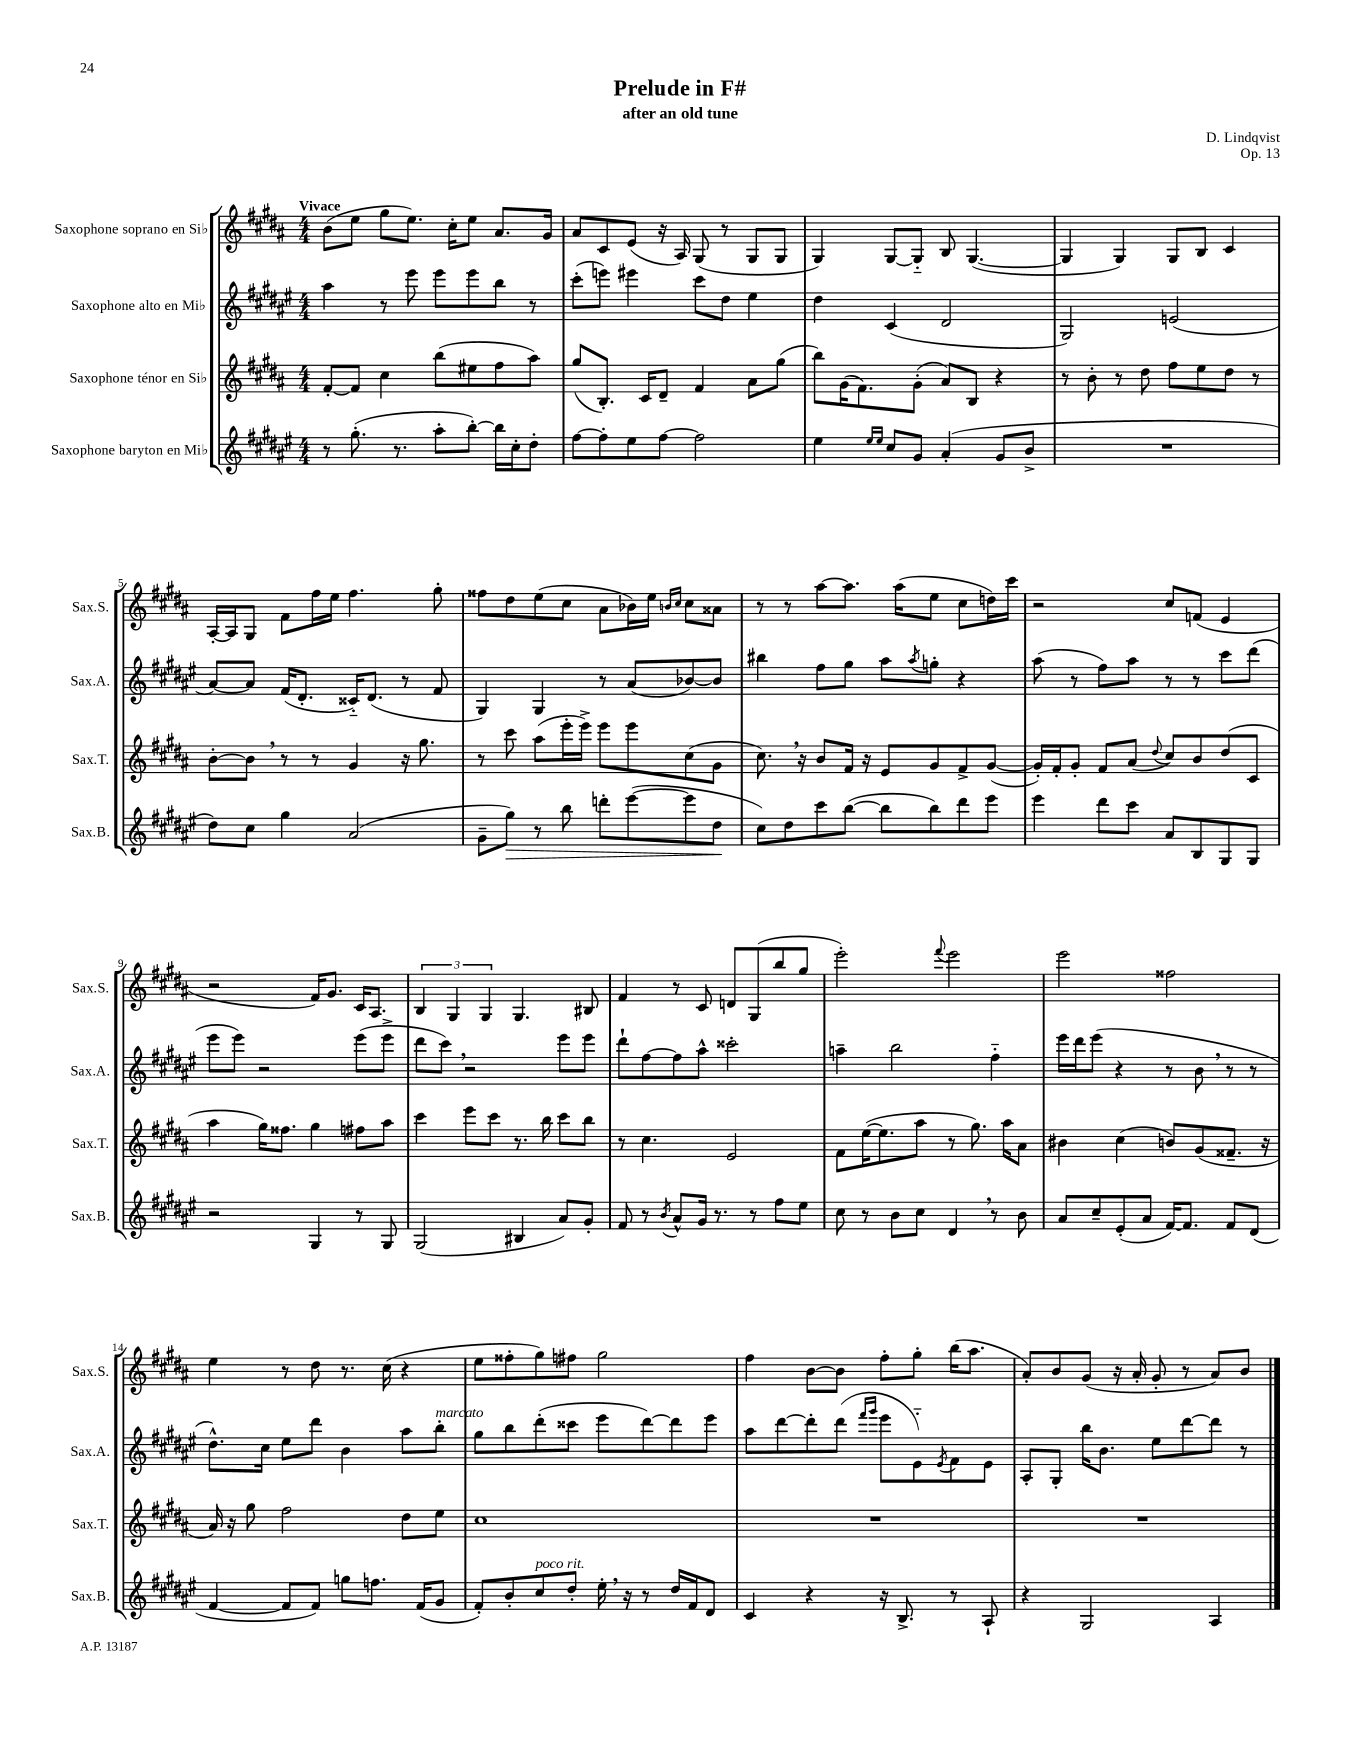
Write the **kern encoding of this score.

**kern	**kern	**kern	**kern
*staff4	*staff3	*staff2	*staff1
*clefG2	*clefG2	*clefG2	*clefG2
*k[f#c#g#d#a#e#]	*k[f#c#g#d#a#]	*k[f#c#g#d#a#e#]	*k[f#c#g#d#a#]
*M4/4	*M4/4	*M4/4	*M4/4
8r	[8f#'/L	4aa#\	(8b\L
(8.gg#'\	8f#/]J	.	8ee\J
.	4cc#\	8r	8gg#\L
8.r	.	.	.
.	.	8eee#\	8.ee\J)
8aa#'\L	(8bb\L	8eee#\L	.
.	.	.	16cc#'\LK
[8bb'\J)	8ee#\	8eee#\	8ee\J
16bb\]LL	8ff#\	8bb\J	8.a#/L
16cc#'\J	.	.	.
8dd#'\J	8aa#\J)	8r	.
.	.	.	16g#/Jk
=	=	=	=
[8ff#\L	(8gg#/L	(8ccc#'\L	8a#/L
8ff#'\]	8.B'/J)	8eee\J)	8c#/
8ee#\	.	4eee#\	(8e/J
.	16c#/LK	.	.
[8ff#\J	8d#~/J	.	16r
.	.	.	16A#/)
2ff#\]	4f#/	8ccc#\L	(8G#/
.	.	8dd#\J	8r
.	8a#\L	4ee#\	8G#/L
.	(8gg#\J	.	8G#/J
=	=	=	=
4ee#\	8bb\L)	4dd#\	4G#/)
.	(16g#\K	.	.
.	8.f#\)	.	.
16qqee#/LL	.	.	.
16qqee#/JJ	.	.	.
8cc#/L	.	(4c#/	[8G#/L
8g#/J	(8g#'\J	.	8G#'~/]J
(4a#'/	8a#/L)	2d#/	8B/
.	8B/J	.	([4.G#/
8g#/L	4r	.	.
8b^/J	.	.	.
=	=	=	=
1r	8r	2G#/)	4G#/]
.	8b'\	.	.
.	8r	.	4G#/)
.	8dd#\	.	.
.	8ff#\L	(2e/	8G#/L
.	8ee\	.	8B/J
.	8dd#\J	.	4c#/
.	8r	.	.
=	=	=	=
8dd#\L)	[8b'\L	[8a#/L)	[16A#'/LL
.	.	.	16A#/]J
8cc#\J	8b\]J	8a#/]J	8G#/J
4gg#\	8r	(16f#/LK	8f#\L
.	.	8.d#'/J	.
.	8r	.	16ff#\L
.	.	.	16ee\JJ
(2a#/	4g#/	16c##'~/LK)	4.ff#\
.	.	(8.d#/J	.
.	16r	8r	.
.	8.gg#\	.	.
.	.	8f#/	8gg#'\
=	=	=	=
8g#~\L	8r	4G#/)	8ff##\L
8gg#\J)	8ccc#\	.	8dd#\
8r	(8aa#\L	4G#/	(8ee\
8bb\	16eee'\L	.	8cc#\J
.	16eee^\JJ)	.	.
8ddd'\L	8eee\L	8r	8a#\L
([8eee#\	8eee\	(8a#/L	16b-\L)
.	.	.	16ee\JJ
.	.	.	16qqb/LL
.	.	.	16qqcc#/JJ
8eee#\]	(8cc#\	[8b-/)	8cc#\L
8dd#\J	8g#\J	8b-/]J	8a##\J
=	=	=	=
8cc#\L)	8.cc#\)	4bb#\	8r
8dd#\	.	.	8r
.	16r	.	.
8ccc#\	8b/L	8ff#\L	[8aa#\L
([8bb\J	16f#/Jk	8gg#\J	8.aa#\]J
.	16r	.	.
8bb\]L	8e/L	8aa#\L	.
.	.	.	(16aa#\LK
.	.	8qaa#/	.
8bb\)	8g#/	8gg'\J	8ee\J
8ddd#\	8f#^/	4r	8cc#\L
8eee#\J	([8g#/J	.	16dd\L)
.	.	.	16ccc#\JJ
=	=	=	=
4eee#\	16g#'/]LL)	(8aa#\	2r
.	16f#'/J	.	.
.	8g#'/J	8r	.
8ddd#\L	8f#/L	8ff#\L)	.
8ccc#\J	(8a#/J	8aa#\J	.
.	8qqdd#/	.	.
8a#/L	8cc#/L)	8r	8cc#/L
8B/	8b/	8r	(8f/J
8G#/	(8dd#/	8ccc#\L	4e/
8G#/J	8c#/J	(8ddd#\J	.
=	=	=	=
2r	4aa#\	8eee#\L	2r
.	.	8eee#\J)	.
.	16gg#\LK)	2r	.
.	8.ff##\J	.	.
4G#/	4gg#\	.	16f#/LK)
.	.	.	8.g#/J
8r	8ff#\L	(8eee#\L	16c#/LK
.	.	.	8.A#/J
8G#/	8aa#\J	8eee#^\J	.
=	=	=	=
(2G#/	4ccc#\	8ddd#\L	6B/
.	.	8ccc#\J)	.
.	.	.	6G#/
.	8eee\L	2r	.
.	.	.	6G#/
.	8ccc#\J	.	.
4B#/	8.r	.	4.G#/
.	16bb\	.	.
8a#/L)	8ccc#\L	8eee#\L	.
8g#'/J	8bb\J	8eee#\J	8B#/
=	=	=	=
8f#/	8r	8ddd#`\L	4f#/
8r	4.cc#\	[8ff#\	.
8qb/	.	.	.
8a#^^/L	.	8ff#\]	8r
16g#/Jk	.	8aa#^^\J	8c#/
8.r	.	.	.
.	2e/	2ccc##'\	8d/L
8r	.	.	(8G#/
8ff#\L	.	.	8bb/
8ee#\J	.	.	8gg#/J
=	=	=	=
8cc#\	8f#\L	4aa~\	2eee'\)
8r	([16ee\K	.	.
.	8.ee\]	.	.
8b\L	.	2bb\	.
8cc#\J	8aa#\J	.	.
.	.	.	8qqfff#/
4d#/	8r	.	2eee\
.	8.gg#\)	.	.
8r	.	4ff#'~\	.
.	16aa#\LK	.	.
8b\	8a#\J	.	.
=	=	=	=
8a#/L	4b#\	16eee#\LL	2eee\
.	.	16ddd#\J	.
8cc#~/	.	(8eee#\J	.
(8e#'/	(4cc#\	4r	.
8a#/J	.	.	.
[16f#/LK)	8b/L)	8r	2ff##\
8.f#/]J	.	.	.
.	(8g#/	8b\	.
8f#/L	8.f##~/J	8r	.
(8d#/J	.	8r	.
.	16r	.	.
=	=	=	=
[4f#/	16a#/)	8.dd#^^\L)	4ee\
.	16r	.	.
.	8gg#\	.	.
.	.	16cc#\Jk	.
8f#/]L	2ff#\	8ee#\L	8r
8f#/J)	.	8ddd#\J	8dd#\
8gg\L	.	4b\	8.r
8.ff\J	.	.	.
.	.	.	(16cc#\
.	8dd#\L	8aa#\L	4r
(16f#/LK	.	.	.
8g#/J	8ee\J	8bb'\J	.
=	=	=	=
8f#'/L)	1cc#	8gg#\L	8ee\L
8b'/	.	8bb\	8ff##'\
8cc#/	.	(8ddd#'\	8gg#\)
8dd#'/J	.	8ccc##\J	8ff#\J
16ee#'\	.	8eee#\L	2gg#\
16r	.	.	.
8r	.	[8ddd#\)	.
16dd#/LL	.	8ddd#\]	.
16f#/J	.	.	.
8d#/J	.	8eee#\J	.
=	=	=	=
4c#/	1r	8aa#\L	4ff#\
.	.	[8ddd#\	.
4r	.	8ddd#'\]	[8b\L
.	.	(8ddd#\J	8b\]J
.	.	16qqfff#/LL	.
.	.	16qqggg#/JJ	.
16r	.	8eee#\L	8ff#'\L
8.B^/	.	.	.
.	.	8e#'~\)	8gg#'\J
.	.	8qe#/	.
8r	.	8f#\	(16bb\LK
.	.	.	8.aa#\J
8A#`/	.	8e#\J	.
=	=	=	=
4r	1r	8A#'/L	8a#'/L)
.	.	8G#'/J	8b/
2G#/	.	16bb\LK	(8g#/J
.	.	8.b\J	.
.	.	.	16r
.	.	.	16a#'/
.	.	8ee#\L	8g#'/
.	.	[8ddd#\	8r
4A#/	.	8ddd#\]J	8a#/L)
.	.	8r	8b/J
==	==	==	==
*-	*-	*-	*-
